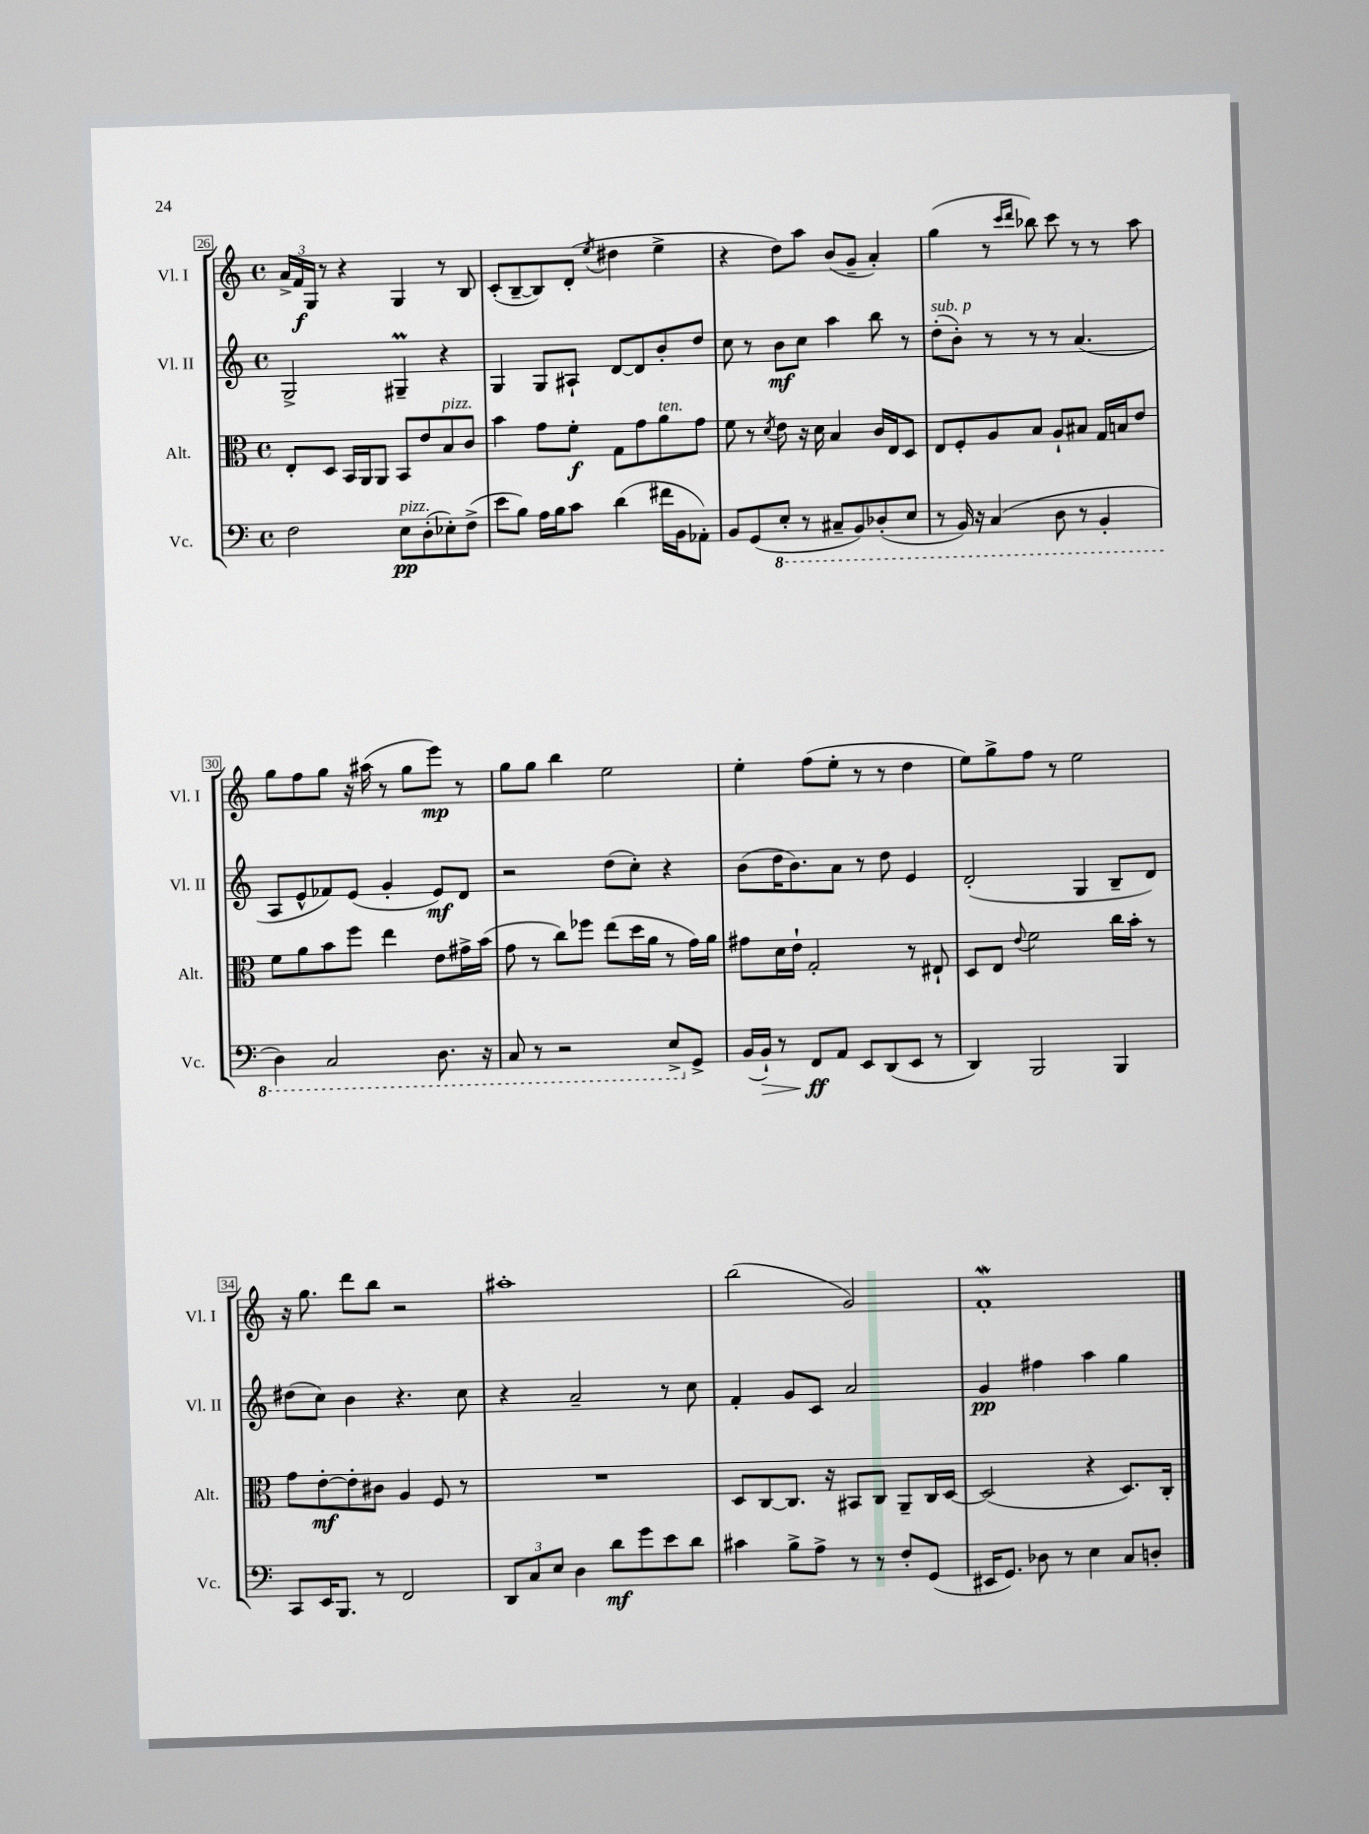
<<
\new StaffGroup <<
\new Staff = "s0" \with { instrumentName = "Vl. I" shortInstrumentName = "Vl. I" } {
    \clef treble \key c \major \defaultTimeSignature \time 4/4
    \tuplet 3/2 { a'16-> f'16\f g16 } r8 r4 g4 r8 b8 |
    c'8-.( b8~-- b8) d'8-.( \acciaccatura { e''8 } dis''4 e''4-> |
    r4 d''8) a''8 b'8( g'8-- a'4-.) |
    g''4( r8 \grace { c'''16 d'''16 } bes''8) c'''8 r8 r8 a''8 |
    g''8 f''8 g''8 r16 ais''16( r8 g''8 e'''8\mp) r8 |
    g''8 g''8 b''4 e''2 |
    e''4-. f''8( e''8-. r8 r8 d''4 |
    e''8) g''8-> f''8 r8 e''2 |
    r16 g''8. d'''8 b''8 r2 |
    ais''1-. |
    b''2( g'2) |
    f'1-.\mordent \bar "|." |
}
\new Staff = "s1" \with { instrumentName = "Vl. II" shortInstrumentName = "Vl. II" } {
    \clef treble \key c \major \defaultTimeSignature \time 4/4
    g2-> gis4--\prall r4 |
    g4 g8 ais8-! d'8~ d'8 b'8-. d''8 |
    c''8 r8 b'8\mf c''8 a''4 b''8 r8 |
    d''8-.^\markup { \italic "sub. p" }( b'8-.) r8 r8 r8 a'4.( |
    a8 e'8-^ fes'8) e'8( g'4-. e'8\mf) d'8 |
    r2 d''8( c''8-.) r4 |
    b'8( d''16 b'8.) a'8 r8 d''8 e'4 |
    d'2-.( g4 b8-- d'8) |
    dis''8( c''8) b'4 r4. c''8 |
    r4 a'2-- r8 c''8 |
    f'4-. g'8 c'8 a'2 |
    g'4\pp fis''4 a''4 g''4 \bar "|." |
}
\new Staff = "s2" \with { instrumentName = "Alt." shortInstrumentName = "Alt." } {
    \clef alto \key c \major \defaultTimeSignature \time 4/4
    e8-. d8 b,16 a,16 a,8 b,8 e'8 b8^\markup { \italic "pizz." } c'8 |
    b'4 g'8 f'8-.\f g8 g'8 a'8^\markup { \italic "ten." } g'8 |
    f'8 r8 \acciaccatura { d'8 } e'8 r16 d'16 b4 c'16 e16 d8 |
    e8 f8-. a8 b8 a8-! bis8 g16 b16 e'8 |
    f'8 a'8 b'8 f''8 e''4 e'8 gis'16-> b'16( |
    g'8 r8 c''8) fes''8 e''8( d''16 a'16 r8 g'16) a'16 |
    gis'8 d'16 e'16-! g2-. r8 eis8-! |
    d8 e8 \appoggiatura { e'8 } f'2 c''16 b'16-. r8 |
    g'8 e'8~-.\mf e'8-. cis'8 a4 f8 r8 |
    R1 |
    d8 c8~ c8. r16 bis,8 c8 a,8-- c16 d16~ |
    d2( r4 d8.) c16-. \bar "|." |
}
\new Staff = "s3" \with { instrumentName = "Vc." shortInstrumentName = "Vc." } {
    \clef bass \key c \major \defaultTimeSignature \time 4/4
    f2 e8\pp^\markup { \italic "pizz." } d8-.( ees8-.) f8->( |
    e'8 b8) a16 b16 c'8 d'4( fis'16 b,16 aes,8-.) |
    b,8 g,8( \ottava #-1 e,8-. r8 cis,8-- b,,8) des,8-.( e,8 |
    r8 b,,16) r16 c,4( d,8 r8 b,,4-. |
    d,4) c,2 d,8. r16 |
    c,8 r8 r2 e,8-> \ottava #0 g,8-> |
    b,16( b,16-!\>) r8 f,8\ff\! a,8 e,8 d,8( e,8 r8 |
    d,4) b,,2 b,,4 |
    c,8 e,16 b,,8. r8 f,2 |
    \tuplet 3/2 { d,8 c8 e8 } d4 d'8\mf g'8 e'8 d'8 |
    cis'4 b8-> a8-> r8 r8 f8-. g,8( |
    eis,16 g,8.) des8 r8 e4 c8 d8-. \bar "|." |
}
>>
>>
\layout { \context { \Score currentBarNumber = #26 \override BarNumber.stencil = #(make-stencil-boxer 0.1 0.3 ly:text-interface::print) } }
